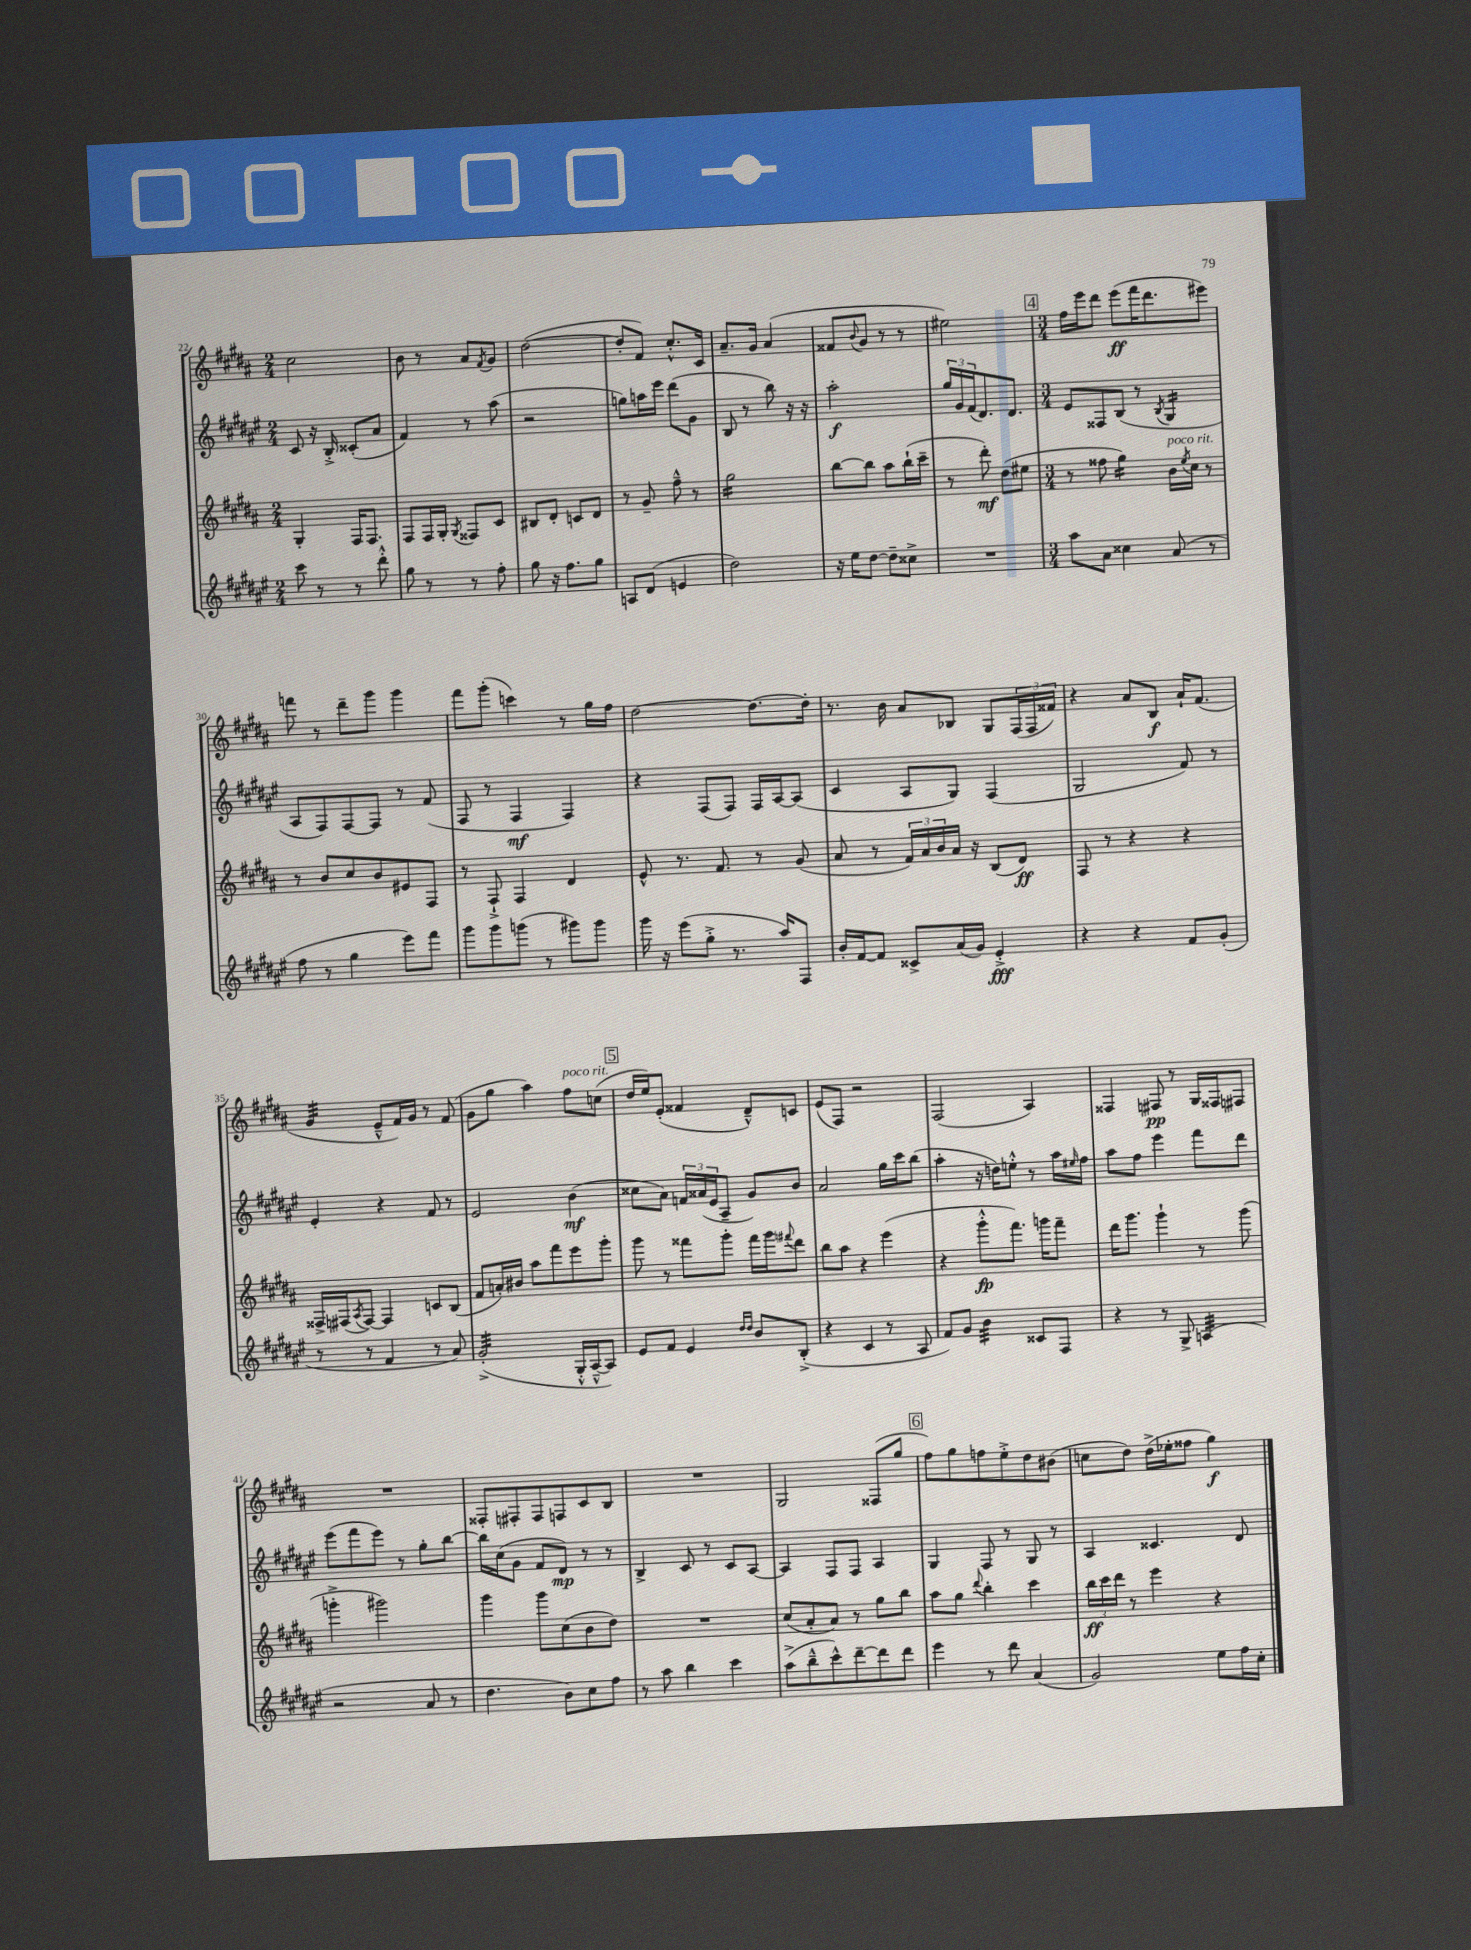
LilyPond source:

<<
\new StaffGroup <<
\new Staff = "s0" {
    \clef treble \key b \major \numericTimeSignature \time 2/4
    cis''2 |
    b'8 r8 ais'8 \acciaccatura { fis'8 } gis'8 |
    dis''2~( |
    dis''8-. fis'8) cis''8.-.-^ cis'16 |
    ais'8.-- gis'16 ais'4( |
    fisis'8 \appoggiatura { b'8 } gis'8 r8 r8 |
    eis''2) |
    \mark \markup { \box "4" } \numericTimeSignature \time 3/4 fis''16 e'''16 dis'''8 e'''8\ff( fis'''16 dis'''8. eis'''8) |
    f'''8 r8 dis'''8-- gis'''8 gis'''4 |
    fis'''8 gis'''8-.( c'''4) r8 gis''16 fis''16 |
    dis''2~ dis''8.~ dis''16-. |
    r8. b'16 ais'8 bes8 gis8 \tuplet 3/2 { fis16( fis16 fisis'16) } |
    r4 ais'8 b8\f ais'16-! fis'8.( |
    gis'4:32 e'8---^ fis'16) gis'16 r8 fis'8( |
    gis'8 gis''8 ais''4) fis''8^\markup { \italic "poco rit." } c''8( |
    \mark \markup { \box "5" } dis''16 e''16) e'8-.( fisis'4 dis'8---^) c'8 |
    e'8( fis8) r2 |
    fis2( ais4) |
    fisis4 fis8\pp r8 gis16 fisis16 fis8 |
    R2. |
    fisis8-. fis8-. fis8 f8 cis'8 b8 |
    R2. |
    gis2 fisis8( gis''8 |
    \mark \markup { \box "6" } fis''8) gis''8 f''8 e''8-.-> dis''8 bis'8( |
    c''8 dis''8) dis''16->( ees''16-. fisis''8 gis''4\f) \bar "|." |
}
\new Staff = "s1" {
    \clef treble \key fis \major \numericTimeSignature \time 2/4
    cis'8 r16 b16-.-> cisis'8-.( ais'8 |
    fis'4) r8 ais''8( |
    r2 |
    g''8) a''16 eis'''16 dis'''8( gis'8 |
    b8 r8 b''8) r16 r16 |
    ais''2-.\f |
    \tuplet 3/2 { gis''16 gis'16 fis'16( } dis'8.) dis'8. |
    \mark \markup { \box "4" } \numericTimeSignature \time 3/4 eis'8 fisis8 b8( r8 \acciaccatura { b8 } gis4:16 |
    ais8 fis8) fis8~ fis8 r8 fis'8( |
    fis8 r8 fis4\mf fis4) |
    r4 fis8( fis8) fis16 ais16~ ais8( |
    cis'4 ais8 gis8) fis4( |
    gis2 fis'8) r8 |
    eis'4-. r4 fis'8 r8 |
    eis'2 b'4\mf( |
    \mark \markup { \box "5" } cisis''8 ais'8) \tuplet 3/2 { f'16 aisis'16( eis'16 } ais8-- gis'8) b'8 |
    ais'2 gis''16 cis'''16 b''8( |
    ais''4-. r16 d''16) e''8-.-^ r8 ais''16 \grace { eis''16 } fis''16 |
    ais''8 fis''8 eis'''4 fis'''8 dis'''8 |
    eis'''8( fis'''8 eis'''8) r8 gis''8-. b''8~ |
    b''16 cis''16( gis'8 fis'8 dis'8\mp) r8 r8 |
    b4-> cis'8 r8 cis'8 ais8~ |
    ais4 fis8 fis8 ais4 |
    \mark \markup { \box "6" } gis4 fis8 r8 gis8 r8 |
    ais4 cisis'4. dis'8 \bar "|." |
}
\new Staff = "s2" {
    \clef treble \key b \major \numericTimeSignature \time 2/4
    gis4-. fis16 fis8. |
    fis8 fis16 gis16-. \acciaccatura { gis8 } fisis8 cis'8 |
    bis8 dis'8-. c'8 dis'8 |
    r8 gis'8-- fis''8---^ r8 |
    gis''2:16 |
    b''8~ b''8 ais''8 b''16-!( cis'''16-- |
    r8 dis'''8-.\mf) dis''8( eis''8 |
    \mark \markup { \box "4" } \numericTimeSignature \time 3/4 r8 fisis''8 gis''4:16) b'16^\markup { \italic "poco rit." } \acciaccatura { e''8 } cis''16 r8 |
    r8 b'8 cis''8 b'8 eis'8 fis8 |
    r8 fis8-!-> fis4 dis'4 |
    e'8-^ r8. fis'8. r8 gis'8( |
    ais'8 r8 \tuplet 3/2 { fis'16) ais'16 b'16 } ais'16 r16 b8( dis'8\ff) |
    fis8 r8 r4 r4 |
    fisis16-> fis16( \acciaccatura { ais8 } fis8~) fis4 c'8 b8( |
    fis'8 a'16-.) bis'16 ais''8 fis'''8 e'''8 gis'''8-. |
    \mark \markup { \box "5" } gis'''8 r8 fisis'''8 gis'''8-. fisis'''16 gis'''16 \appoggiatura { fis'''8 } dis'''8 |
    b''8 ais''8 r4 e'''4( |
    r4 gis'''8-.-^\fp fis'''8.) g'''16 fis'''8-- |
    dis'''16 gis'''8. gis'''4-! r8 gis'''8( |
    g'''4-.-> gis'''2) |
    gis'''4 gis'''8 cis''8( b'8 dis''8) |
    R2. |
    cis''8( ais'8-. ais'8) r8 gis''8 b''8 |
    \mark \markup { \box "6" } ais''8 gis''8 \appoggiatura { dis'''8 } b''4-. cis'''4 |
    \tuplet 3/2 { b''16\ff cis'''16 dis'''16 } r8 e'''4 r4 \bar "|." |
}
\new Staff = "s3" {
    \clef treble \key fis \major \numericTimeSignature \time 2/4
    cis'''8 r8 r8 dis'''8-.-^ |
    gis''8 r8 r8 fis''8-. |
    gis''8 r16 fis''8. gis''8 |
    a8 dis'8( e'4 |
    dis''2) |
    r16 eis''16 dis''8~ dis''8-- cisis''8-> |
    R2 |
    \mark \markup { \box "4" } \numericTimeSignature \time 3/4 ais''8 ais'8 cisis''4 ais'8( r8 |
    fis''8 r8 gis''4 eis'''8) fis'''8 |
    gis'''8 gis'''8 g'''8( r8 gis'''8) gis'''8 |
    gis'''16 r16 eis'''8( gis''8-.-> r8. ais''16) fis8 |
    b'16-. fis'16~ fis'8 cisis'8-> ais'16( gis'16) eis'4-.->\fff |
    r4 r4 fis'8 gis'8-.( |
    r8 r8 fis'4 r8 ais'8) |
    gis'2:32-.->( gis16-.-^ ais16~---^ ais8) |
    \mark \markup { \box "5" } eis'8 fis'8 eis'4 \grace { dis''16 dis''16 } b'8 b8-.->( |
    r4 cis'4 r8 ais8 |
    fis'8) gis'8 b'4:32 cisis'8 fis8 |
    r4 r8 gis8-> a4:32( |
    r2 ais'8 r8 |
    dis''4. b'8) cis''8 fis''8 |
    r8 ais''8 b''4 cis'''4 |
    ais''8->( b''8---^ cis'''8-^) dis'''8~-- dis'''8 dis'''8 |
    \mark \markup { \box "6" } eis'''4 r8 dis'''8 ais'4( |
    gis'2) eis''8 fis''16 cis''16-. \bar "|." |
}
>>
>>
\layout { \context { \Score currentBarNumber = #22 } }
